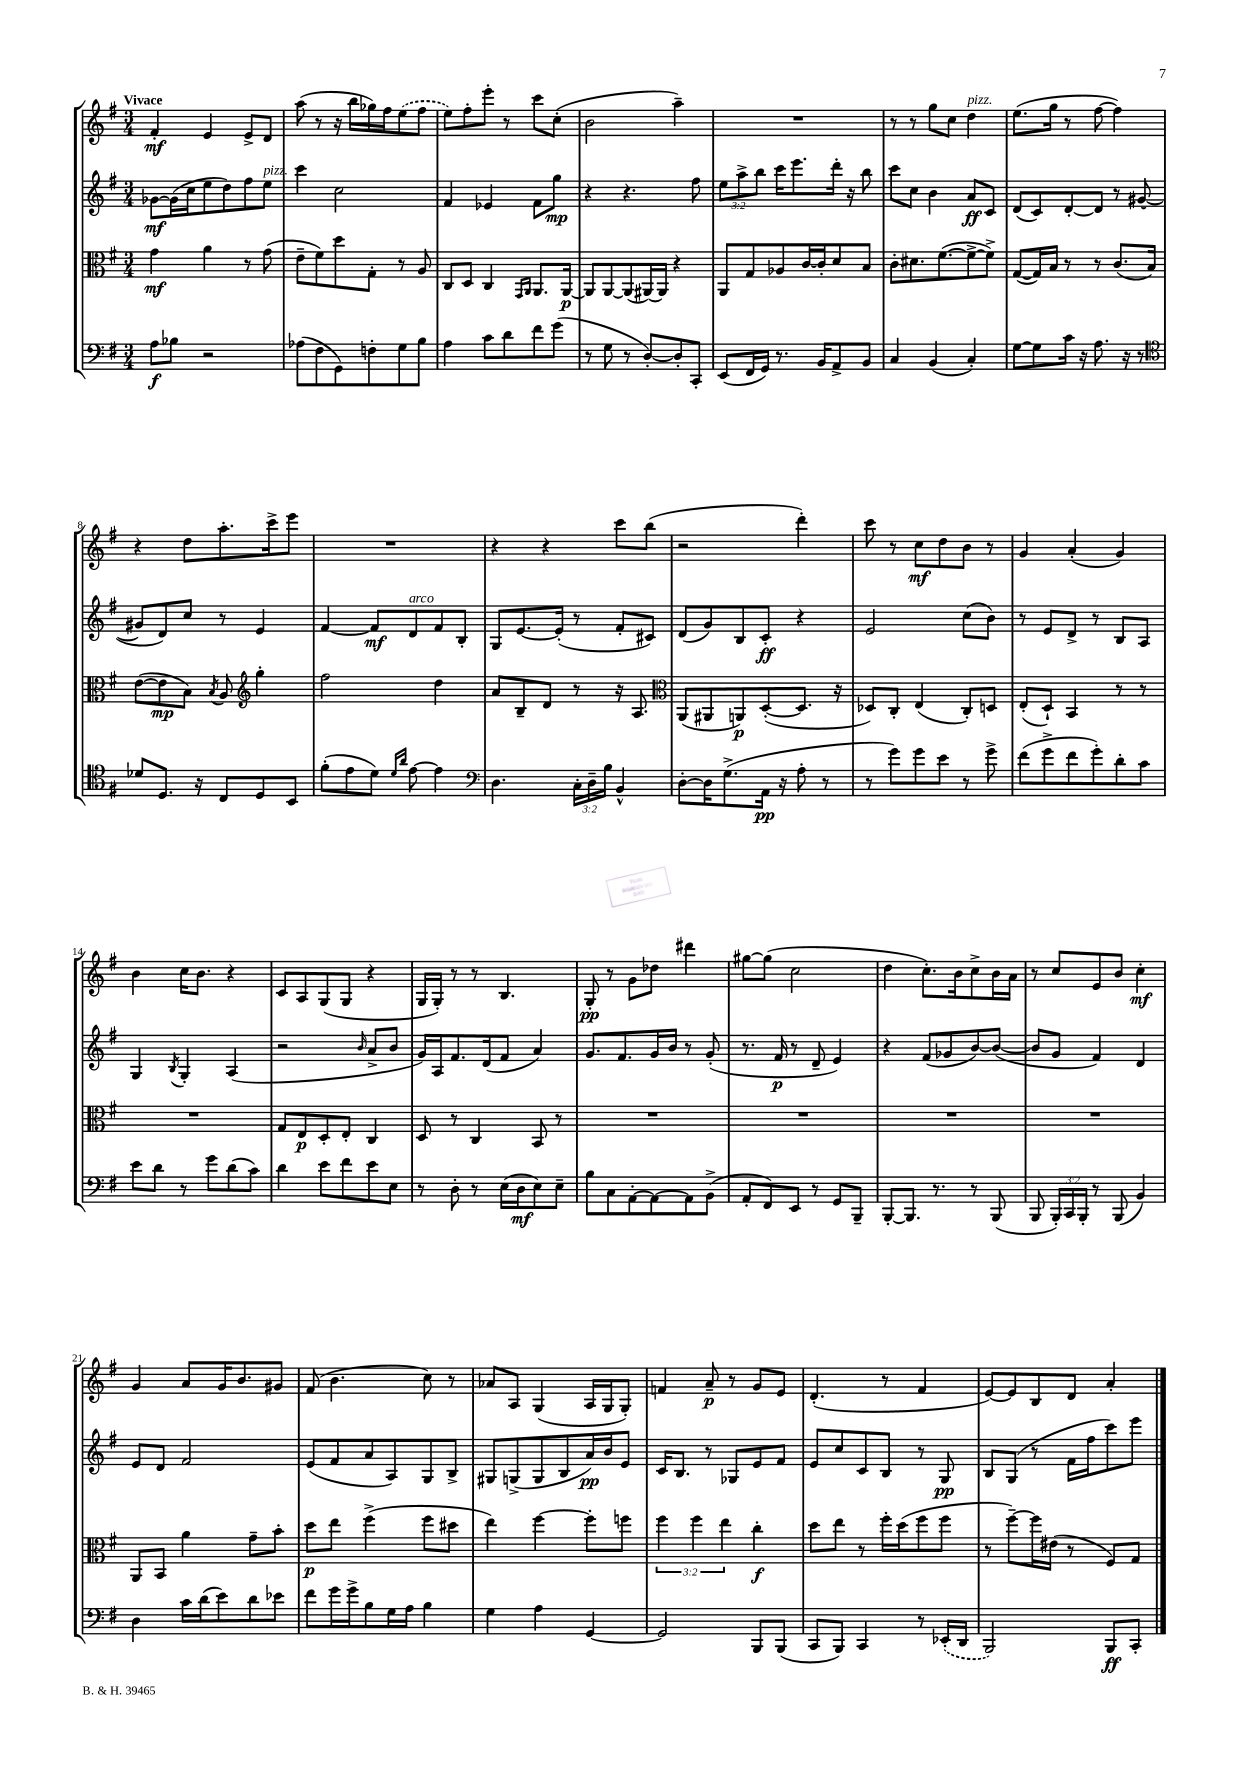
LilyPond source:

<<
\new StaffGroup <<
\new Staff = "s0" {
    \clef treble \key g \major \numericTimeSignature \time 3/4 \tempo "Vivace"
    \autoBeamOff fis'4-.\mf e'4 e'8[-> d'8] |
    a''8( r8 r16 b''16[ ges''16) fis''16 \once \slurDashed e''8( fis''8] |
    e''8[) fis''8-. e'''8]-. r8 c'''8[ c''8]-.( |
    b'2 a''4--) |
    R2. |
    r8 r8 g''8[ c''8] d''4^\markup { \italic "pizz." } |
    e''8.[( g''16] r8 fis''8~ fis''4) |
    r4 d''8[ a''8.-. c'''16-> e'''8] |
    R2. |
    r4 r4 c'''8[ b''8]( |
    r2 d'''4-.) |
    c'''8 r8 c''8[\mf d''8 b'8] r8 |
    g'4 a'4-.( g'4) |
    b'4 c''16[ b'8.] r4 |
    c'8[ a8 g8( g8] r4 |
    g16[ g16]-.) r8 r8 b4. |
    g8-.\pp r8 g'8[ des''8] dis'''4 |
    gis''8[~ gis''8]( c''2 |
    d''4 c''8.[-.) b'16 c''8-> b'16 a'16] |
    r8 c''8[ e'8 b'8] c''4-.\mf |
    g'4 a'8[ g'16 b'8. gis'8] |
    fis'8( b'4. c''8) r8 |
    aes'8[ a8] g4( a16[ g16 g8]-.) |
    f'4 a'8--\p r8 g'8[ e'8] |
    d'4.-.( r8 fis'4 |
    e'8[~) e'8 b8 d'8] a'4-. \bar "|." |
}
\new Staff = "s1" {
    \clef treble \key g \major \numericTimeSignature \time 3/4 \override Staff.TupletNumber.text = #tuplet-number::calc-fraction-text
    \autoBeamOff ges'8[~\mf ges'16( c''16 e''8 d''8) fis''8 e''8]^\markup { \italic "pizz." } |
    c'''4 c''2 |
    fis'4 ees'4 fis'8[ g''8]\mp |
    r4 r4. fis''8 |
    \tuplet 3/2 { e''8[ a''8-> b''8] } c'''16[ e'''8. d'''16]-. r16 b''8 |
    c'''8[ c''8] b'4 a'8[\ff c'8] |
    d'8[( c'8) d'8~-. d'8] r8 gis'8~( |
    gis'8[ d'8) c''8] r8 e'4 |
    fis'4~ fis'8[\mf d'8^\markup { \italic "arco" } fis'8 b8]-. |
    g8[ e'8.~ e'16]-.( r8 fis'8[-. cis'8]) |
    d'8[( g'8) b8 c'8]-.\ff r4 |
    e'2 c''8[( b'8]) |
    r8 e'8[ d'8]-> r8 b8[ a8] |
    g4 \acciaccatura { b8 } g4-. a4( |
    r2 \grace { b'16 } a'8[-> b'8] |
    g'16[) a16 fis'8. d'16( fis'8] a'4) |
    g'8.[ fis'8. g'16 b'16] r8 g'8-.( |
    r8. fis'16\p r8 d'8-- e'4) |
    r4 fis'8[( ges'8 b'8~) b'8]~( |
    b'8[ g'8] fis'4) d'4 |
    e'8[ d'8] fis'2 |
    e'8[( fis'8 a'8 a8) g8 b8]-> |
    gis8[ g8->( g8 b8 a'16\pp) b'16 e'8] |
    c'16[ b8.] r8 ges8[ e'8 fis'8] |
    e'8[ c''8 c'8 b8] r8 g8\pp |
    b8[ g8]( r8 fis'16[ fis''16 c'''8) e'''8] \bar "|." |
}
\new Staff = "s2" {
    \clef alto \key g \major \numericTimeSignature \time 3/4 \override Staff.TupletNumber.text = #tuplet-number::calc-fraction-text
    \autoBeamOff g'4\mf a'4 r8 g'8( |
    e'8[-- fis'8) d''8 g8]-. r8 a8 |
    c8[ d8] c4 \grace { g,16[ a,16] } a,8.[ a,16]~\p |
    a,8[ a,8~ a,8( ais,16~) ais,16] r4 |
    a,8[ g8 aes8 c'16~ c'16-. d'8 b8] |
    c'8[-. dis'8. fis'8.~( fis'8~-> fis'8]->) |
    g8[~( g16) b16] r8 r8 c'8.[( b16]) |
    e'8[~( e'8\mp b8]) \acciaccatura { b8 } a8 \clef treble g''4-. |
    fis''2 d''4 |
    a'8[ b8-- d'8] r8 r16 a8. |
    \clef alto a,8[( ais,8 a,8\p) d8~-.( d8.] r16 |
    des8[) c8]-. e4( c8[-.) d8] |
    e8[-.( d8]-!) b,4 r8 r8 |
    R2. |
    g8[ e8\p d8-. e8]-. c4 |
    d8 r8 c4 b,8 r8 |
    R2. |
    R2. |
    R2. |
    R2. |
    a,8[ b,8] a'4 g'8[-- b'8]-. |
    d''8[\p e''8] fis''4->( fis''8[ dis''8] |
    e''4) fis''4~ fis''8[-. f''8] |
    \tuplet 3/2 { fis''4 fis''4 e''4 } c''4-.\f |
    d''8[ e''8] r8 fis''16[-. d''16( fis''8 fis''8] |
    r8 fis''8[~--) fis''16 eis'16]( r8 fis8[) g8] \bar "|." |
}
\new Staff = "s3" {
    \clef bass \key g \major \numericTimeSignature \time 3/4 \override Staff.TupletNumber.text = #tuplet-number::calc-fraction-text
    \autoBeamOff a8[\f bes8] r2 |
    aes8[( fis8 g,8) f8-. g8 b8] |
    a4 c'8[ d'8 fis'8 g'8]( |
    r8 g8 r8 d8[~-.) d8-. c,8]-. |
    e,8[( fis,16 g,16]) r8. b,16[ a,8-> b,8] |
    c4 b,4( c4-.) |
    g8[~ g8 c'16] r16 a8. r16 r8 |
    \clef tenor des'8[ d8.] r16 c8[ d8 b,8] |
    fis'8[-.( e'8 d'8]) \grace { d'16[ a'16] } e'8~ e'4 |
    \clef bass d4. \tuplet 3/2 { c16[-. d16-- b16] } b,4-^ |
    d8[~-. d16 g8.->( a,16]\pp r16 a8-. r8 |
    r8 g'8[) g'8 e'8] r8 g'8-> |
    fis'8[( g'8-> fis'8 g'8-.) d'8-. c'8] |
    e'8[ d'8] r8 g'8[ d'8( c'8]) |
    d'4 e'8[ fis'8 e'8 e8] |
    r8 d8-. r8 e16[( d16\mf e8) e8]-- |
    b8[ c8 a,8~-. a,8~ a,8 b,8]->( |
    a,8[-. fis,8) e,8] r8 g,8[ b,,8]-- |
    b,,8[~-. b,,8.] r8. r8 b,,8( |
    b,,8 \tuplet 3/2 { b,,16[-.) c,16 b,,16]-. } r8 b,,8( b,4) |
    d4 c'16[ d'16( e'8) d'8 ees'8] |
    fis'8[ g'16 g'16-> b8 g16 a16] b4 |
    g4 a4 g,4~ |
    g,2 b,,8[ b,,8]( |
    c,8[ b,,8]) c,4 r8 \once \slurDashed ees,16[-.( d,16] |
    b,,2) b,,8[\ff c,8]-. \bar "|." |
}
>>
>>
